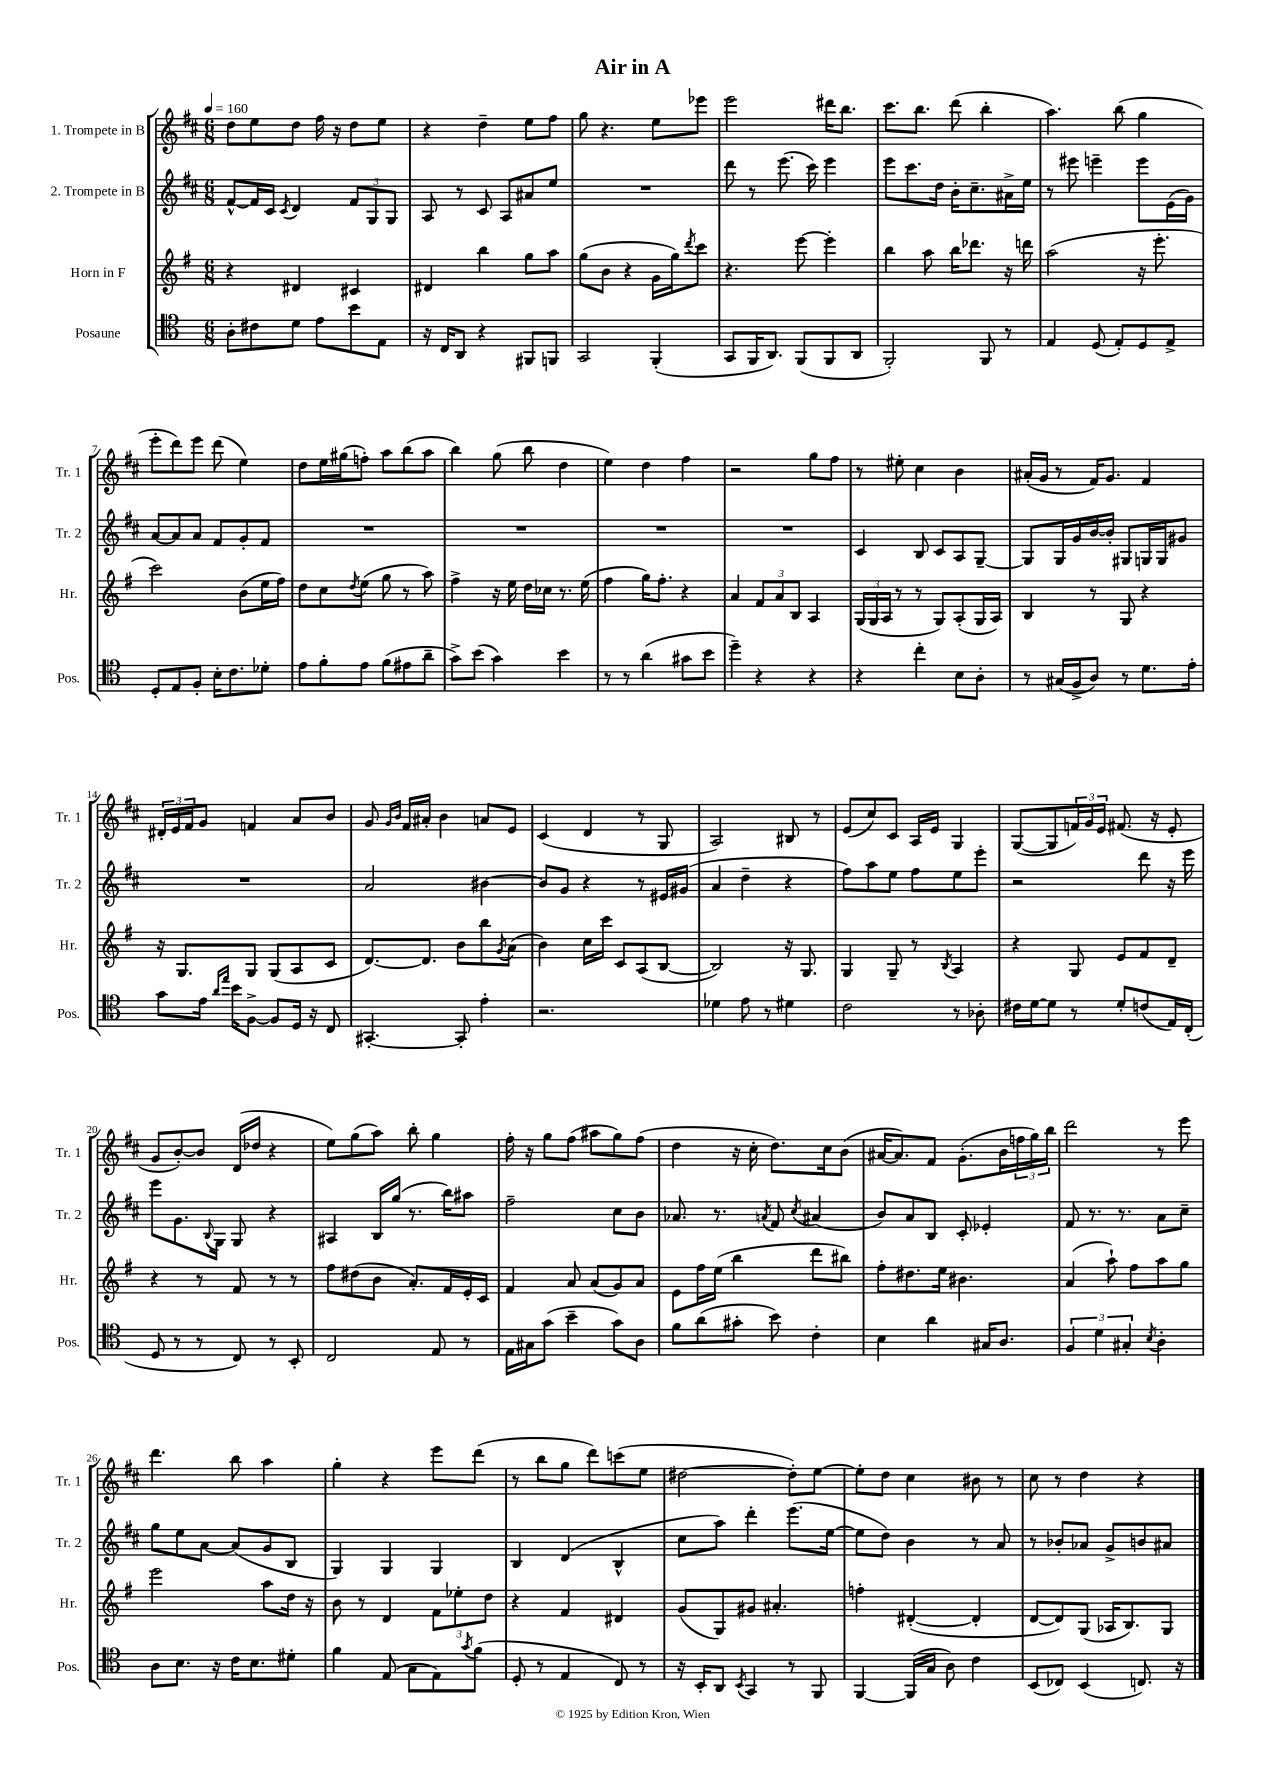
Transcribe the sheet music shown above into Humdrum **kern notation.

**kern	**kern	**kern	**kern
*staff4	*staff3	*staff2	*staff1
*clefC4	*clefG2	*clefG2	*clefG2
*k[]	*k[f#]	*k[f#c#]	*k[f#c#]
*M6/8	*M6/8	*M6/8	*M6/8
*MM160	*MM160	*MM160	*MM160
8A'	4r	[8f#^^	8dd
8c#	.	16f#]	8ee
.	.	16c#	.
.	.	8qc#	.
8d	4d#	4d	8dd
8e	.	.	16ff#
.	.	.	16r
8b	4c#	12f#	8dd
.	.	12G	.
8E	.	.	8ee
.	.	12G	.
=	=	=	=
16r	4d#	8A	4r
16C	.	.	.
8AA	.	8r	.
4r	4bb	8c#	4dd~
.	.	8A	.
8FF#	8gg	8a#	8ee
8FF	8aa	8ee	8ff#
=	=	=	=
2GG	(8gg	2.r	8gg
.	8b	.	4.r
.	4r	.	.
(4FF'	16g	.	8ee
.	16gg)	.	.
.	8qddd	.	.
.	8ccc	.	8eee-
=	=	=	=
8GG	4.r	8ddd	2eee
16FF	.	8r	.
8.AA)	.	.	.
.	.	(8.eee	.
(8FF	[8eee	.	.
.	.	16ccc#)	.
8FF	4eee']	4eee	16ddd#
.	.	.	8.bb
8AA	.	.	.
=	=	=	=
2FF')	4bb	8eee	8.ccc#
.	.	8.ccc#	.
.	.	.	8.bb
.	8aa	.	.
.	.	16dd	.
.	16bb	16b'	(8ddd
.	8.ddd-	8.cc#~	.
8FF	.	.	4bb'
8r	16r	16a#^	.
.	16ddd	16ee	.
=	=	=	=
4E	(2aa	8r	4.aa)
.	.	8eee#	.
(8D	.	4eee~	.
8E')	.	.	(8bb
8D	16r	8eee	4gg
.	8.eee'	.	.
8E^	.	(16e	.
.	.	16g)	.
=	=	=	=
8D'	2ccc)	[8a	8eee'
8E	.	8a]	8ddd)
8F'	.	8a	8eee
16B'	.	8f#	(8ddd
8.c	.	.	.
.	(8b	8g'	4ee)
8d-'	16ee	8f#	.
.	16ff#)	.	.
=	=	=	=
8e	8dd	2.r	8dd
8f'	8cc	.	16ee
.	.	.	(16gg#
.	8qdd	.	.
8e	(8ee	.	8ff')
(8f	8gg	.	8aa
8e#	8r	.	(8bb
8a~	8aa)	.	8aa
=	=	=	=
8g^)	4ff#^	2.r	4bb)
(8b	.	.	.
4g)	16r	.	(8gg
.	16ee	.	.
.	16dd	.	8bb
.	16cc-	.	.
4b	8.r	.	4dd
.	(16ee	.	.
=	=	=	=
8r	4ff#	2.r	4ee)
8r	.	.	.
(4a	16gg)	.	4dd
.	8.ff#'	.	.
8g#	4r	.	4ff#
8b	.	.	.
=	=	=	=
4dd~)	4a	2.r	2r
4r	12f#	.	.
.	12a	.	.
.	12B	.	.
4r	4A	.	8gg
.	.	.	8ff#
=	=	=	=
4r	(24G	4c#	8r
.	24G	.	.
.	24A	.	.
.	8r	.	8ee#'
4cc'	8r	8B	4cc#
.	8G)	8c#	.
8B	(8A'	8A	4b
8A'	16G	[8G~	.
.	16A)	.	.
=	=	=	=
8r	4B	8G]	(16a#'
.	.	.	16g
(16G#	.	16G	8r
16F^	.	16g	.
8A)	8r	[16b	16f#)
.	.	16b']	8.g
8r	8G	8G#	.
8.d	4r	16G	4f#
.	.	16G	.
.	.	8g#	.
16e'	.	.	.
=	=	=	=
8g	16r	2.r	24d#'
.	.	.	24e
.	8.G	.	.
.	.	.	24f#
16e	.	.	8g
16qqa	.	.	.
16qqee	.	.	.
16b	.	.	.
[8F^	8G	.	4f
8F]	(8G	.	.
16D	8A	.	8a
16r	.	.	.
8C	8c	.	8b
=	=	=	=
[4.GG#'	[8.d)	2a	8g
.	.	.	16qqg
.	.	.	16qqb
.	.	.	16f#
.	8.d]	.	16a#'
.	.	.	4b
8GG#']	8b	.	.
4e'	8bb	[4b#	8a
.	8qg	.	.
.	(8a	.	8e
=	=	=	=
2.r	4b)	8b#]	(4c#
.	.	8g	.
.	16cc	4r	4d
.	16ccc	.	.
.	8c	.	.
.	(8A	8r	8r
.	[8B	16e#	8G
.	.	(16g#	.
=	=	=	=
4d-	2B])	4a	2A)
8e	.	4dd~	.
8r	.	.	.
4d#	16r	4r	8B#
.	8.G	.	.
.	.	.	8r
=	=	=	=
2c	4G	8ff#)	(8e
.	.	8aa	8cc#)
.	8G~	8ee	8c#
.	8r	8ff#	16A
.	.	.	16e
.	8qB	.	.
8r	4A	8ee	4G
8A-'	.	8eee'	.
=	=	=	=
16c#	4r	2r	([8G
[16d	.	.	.
8d]	.	.	8G]
8r	8G	.	24f)
.	.	.	24g
.	.	.	24e
8d'	8e	.	(8.f#
(8c	8f#	8ddd	.
.	.	.	16r
16E)	8d~	16r	8e'
(16C'	.	16eee	.
=	=	=	=
8D	4r	8eee	8g
8r	.	8.g	[8b')
8r	8r	.	8b]
.	.	8qqB	.
.	.	16G	.
8C)	8f#	8G	(16d
.	.	.	16dd-
8r	8r	4r	4r
8BB'	8r	.	.
=	=	=	=
2C	8ff#	4A#	8ee)
.	(8dd#	.	(8gg
.	8b	16B	8aa)
.	.	(16gg	.
.	8.a')	8.r	8bb'
8E	.	.	4gg
.	16f#	16bb)	.
8r	16e'	8aa#	.
.	16c	.	.
=	=	=	=
16E	4f#	2ff#~	16ff#'
16G#	.	.	16r
(8g	.	.	8gg
4b~	8a	.	(8ff#
.	(8a	.	8aa#
8g)	8g)	8cc#	8gg)
8A	8a	8b	(8ff#
=	=	=	=
8f	8e	8.a-	4dd
(8a	16ff#	.	.
.	(16ee	8.r	.
8g#'	4bb	.	16r
.	.	.	16cc#'
.	.	8qa	.
8b)	.	8f#	8.dd)
.	.	8qcc#	.
4c'	8ddd	(4a#	.
.	.	.	16cc#
.	8bb#)	.	(8b
=	=	=	=
4B	8ff#'	8b)	[16a#
.	.	.	8.a#])
.	8.dd#	8a	.
4a	.	8B	8f#
.	16ee	.	.
.	4.b#	8c#'	(8.g'
16G#	.	4e-'	.
8.A	.	.	16b
.	.	.	24ff
.	.	.	24gg)
.	.	.	24bb
=	=	=	=
6F	(4a	8f#	2ddd
.	.	8.r	.
6d	.	.	.
.	8aa`)	.	.
.	.	8.r	.
6G#'	.	.	.
.	8ff#	.	.
8qB	.	.	.
4A'	8aa	8a	8r
.	8gg	8cc#~	8eee
=	=	=	=
8A	2eee	8gg	4.ddd
8.B	.	8ee	.
.	.	[8a	.
16r	.	.	.
16c	.	(8a]	8bb
8.B	.	.	.
.	8aa	8g	4aa
8d#'	16dd	8B	.
.	16r	.	.
=	=	=	=
4f	8b	4G)	4gg'
.	8r	.	.
(8E	4d	4G	4r
8G	.	.	.
8E)	12f#	4G	8eee
.	12ee-'	.	.
8qg	.	.	.
(8f	.	.	(8ddd
.	12dd	.	.
=	=	=	=
8D'	4r	4B	8r
8r	.	.	8bb
4E	4f#	(4d	8gg
.	.	.	8ddd)
8C)	4d#	4B^^	(8ccc
8r	.	.	8ee
=	=	=	=
16r	(8g	8cc#	[2dd#
16BB'	.	.	.
8AA	8G)	8aa)	.
8qBB	.	.	.
4GG	8g#	4ddd'	.
.	4.a#'	.	.
8r	.	(8.eee	8dd#'])
8FF	.	.	[8ee
.	.	[16ee	.
=	=	=	=
[4FF	4ff'	8ee]	8ee']
.	.	8dd)	8dd
(16FF]	([4d#'	4b	4cc#
16G	.	.	.
8A)	.	.	.
4c	4d#']	8r	8b#
.	.	8a	8r
=	=	=	=
(8BB	[8d	8r	8cc#
8C-)	8d])	8b-'	8r
(4BB	(8G	8a-	4dd
.	16A-	8g^	.
.	8.B)	.	.
8.C)	.	8b	4r
.	8G	8a#	.
16r	.	.	.
==	==	==	==
*-	*-	*-	*-
